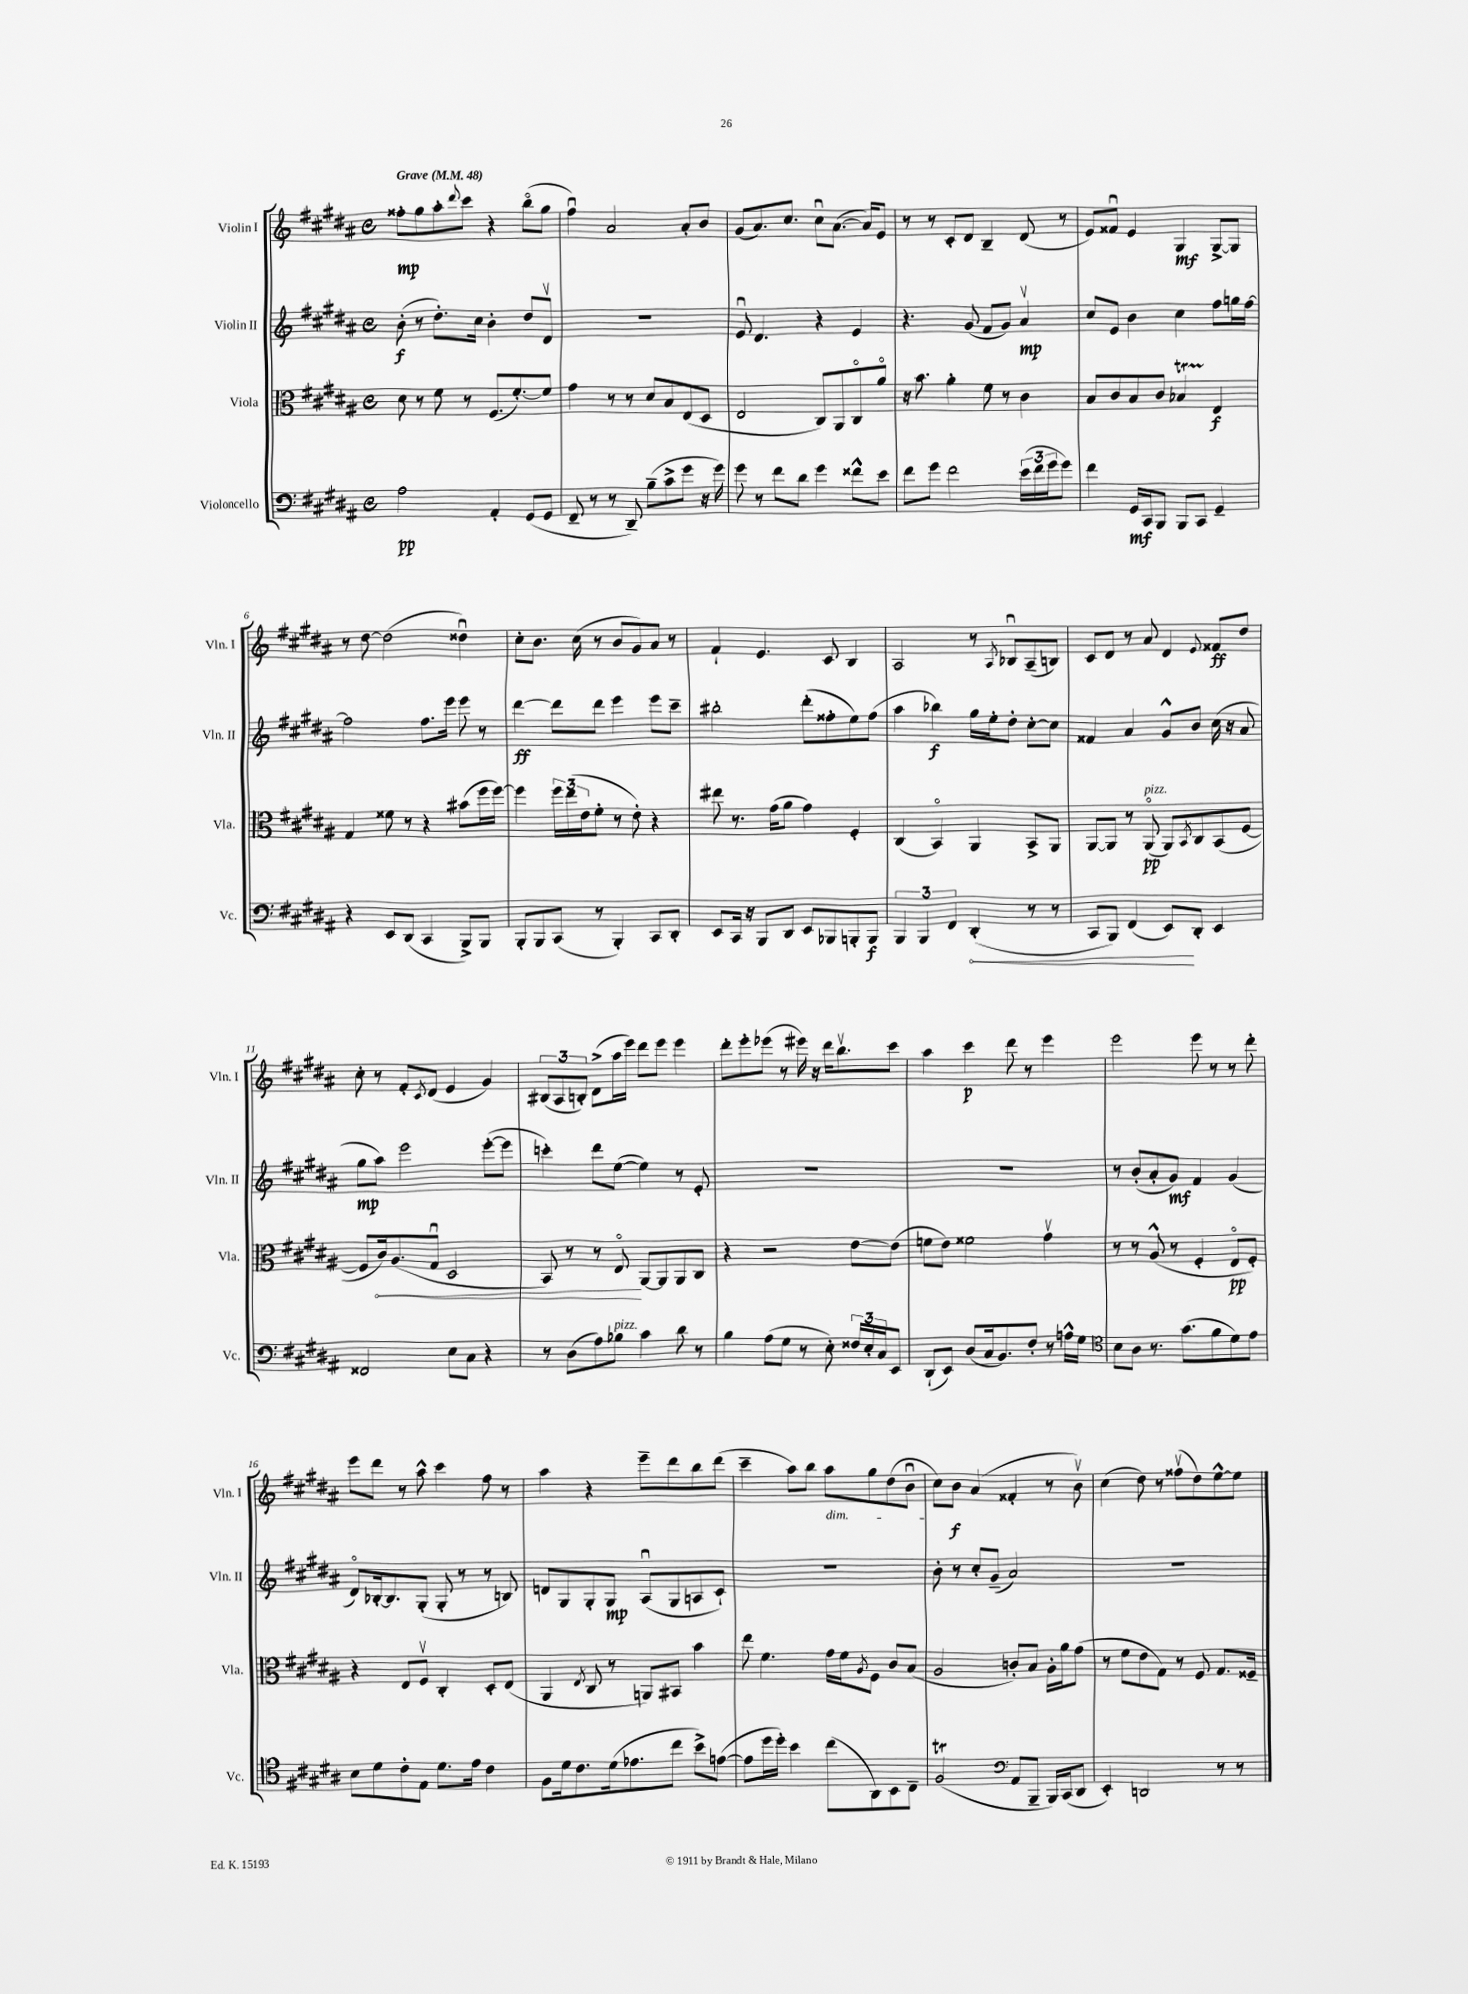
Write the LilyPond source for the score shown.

<<
\new StaffGroup <<
\new Staff = "s0" \with { instrumentName = "Violin I" shortInstrumentName = "Vln. I" } {
    \clef treble \key b \major \defaultTimeSignature \time 4/4 \tempo "Grave" 4 = 48
    fisis''8-.\mp gis''8 ais''8-. \appoggiatura { dis'''8 } cis'''8 r4 b''8\flageolet( gis''8 |
    fis''4\downbow) ais'2 ais'8-. b'8 |
    gis'8( ais'8.) cis''8. cis''8\downbow ais'8.~( ais'16) e'8 |
    r8 r8 cis'8-. dis'8 b4-- dis'8( r8 |
    e'8) fisis'8\downbow e'4 gis4\mf gis8~-> gis8 |
    r8 dis''8~ dis''2( disis''4\downbow) |
    cis''8-. b'8. cis''16( r8 b'8 gis'8) ais'8 r8 |
    fis'4-! e'4. cis'8 b4 |
    ais2 r8 \acciaccatura { ais8 } bes8\downbow ais8--( b8) |
    cis'8 dis'8 r8 ais'8 dis'4 \appoggiatura { e'8 } fisis'8\ff dis''8 |
    cis''8-. r8 fis'8-. \acciaccatura { cis'8 } dis'8( e'4 gis'4) |
    \tuplet 3/2 { bis8( ais8 b8-.) } dis'8->( ais''16 e'''16) dis'''8 e'''8 e'''4 |
    dis'''8-. e'''8-. ees'''8( r8 eis'''16) r16 dis'''16 b''8.\upbow cis'''8 |
    ais''4 cis'''4\p dis'''8 r8 e'''4 |
    e'''2 e'''8 r8 r8 dis'''8-. |
    e'''8 dis'''8 r8 ais''8-^ cis'''4 fis''8 r8 |
    ais''4 r4 e'''8-- dis'''8 b''8 dis'''8( |
    cis'''4-- ais''8) b''8 ais''8\dim gis''8 dis''8( b'8\downbow |
    cis''8\!) b'8\f ais'4( fisis'4-. r8 b'8\upbow) |
    cis''4( dis''8) r8 fisis''8\upbow( dis''8) e''8~-^ e''8 \bar "|." |
}
\new Staff = "s1" \with { instrumentName = "Violin II" shortInstrumentName = "Vln. II" } {
    \clef treble \key b \major \defaultTimeSignature \time 4/4
    b'8-.\f( r8 dis''8.-.) cis''16 b'4-. dis''8 dis'8\upbow |
    r1 |
    e'8\downbow dis'4. r4 e'4 |
    r4. gis'8( fis'8 gis'8) ais'4\upbow\mp |
    cis''8 e'8 b'4 cis''4 fis''8 g''16 fis''16~ |
    fis''2 fis''8. e'''16 e'''8 r8 |
    dis'''4~\ff dis'''8 dis'''8 e'''4 e'''8 cis'''8-- |
    bis''2-. dis'''8-.( fisis''8-. e''8) fisis''8( |
    ais''4 bes''4\f) gis''16 e''16-. dis''8-. cis''8~-. cis''8 |
    fisis'4 ais'4 gis'8-^ b'8 cis''16( r16 ais'8 |
    gis''8\mp ais''8) e'''2 e'''8~-.( e'''8 |
    c'''4-.) dis'''8 e''8~( e''4) r8 e'8-. |
    R1 |
    R1 |
    r8 b'8-.( ais'8-. gis'8\mf) fis'4 gis'4( |
    dis'8\flageolet) bes16~-. bes8. gis8-.( gis8-. r8 r8 b8) |
    d'8 gis8 gis8-. gis8\mp ais8\downbow( gis8 a8 cis'8-!) |
    R1 |
    b'8-. r8 cis''8-. gis'8--( ais'2) |
    r1 \bar "|." |
}
\new Staff = "s2" \with { instrumentName = "Viola" shortInstrumentName = "Vla." } {
    \clef alto \key b \major \defaultTimeSignature \time 4/4
    dis'8 r8 fis'8 r8 fis8.( fis'8.~-.) fis'8 |
    gis'4 r8 r8 dis'8 b8 e8( dis8 |
    e2 cis8) ais,8 cis8\flageolet ais'8\flageolet |
    r16 b'8. ais'4-. fis'8 r8 cis'4 |
    b8 cis'8 b8 cis'8 bes4\startTrillSpan e4\stopTrillSpan\f |
    gis4 fisis'8 r8 r4 bis'8( fis''16 fis''16~) |
    fis''4 \tuplet 3/2 { fis''16 e''16( e'16 } fis'8-. r8 e'8-.) r4 |
    eis''8 r8. gis'16( ais'8 gis'4) fis4-. |
    cis4( b,4\flageolet) ais,4 b,8-> ais,8 |
    ais,8~ ais,8 r8 ais,8\flageolet\pp^\markup { \italic "pizz." }( ais,8) \acciaccatura { b,8 } cis8 b,8( fis8~ |
    fis8 \once \override Hairpin.circled-tip = ##t cis'16\<) ais8.( gis8\downbow dis2 |
    b,8) r8 r8 e8\flageolet\! ais,8~ ais,8 ais,8 cis8 |
    r4 r2 e'8~ e'8( |
    f'8 e'8) fisis'2 gis'4\upbow |
    r8 r8 ais8-^( r8 fis4-. e8\flageolet\pp fis8-.) |
    r4 e8 fis8\upbow cis4-. dis8-. e8( |
    ais,4 \acciaccatura { e8 } cis8 r8 a,8) bis,8 b'4 |
    e''8 fis'4. gis'16 fis'16 \acciaccatura { ais8 } fis8 cis'8 b8( |
    ais2 c'8-.) b8 ais16-. ais'16 gis'8( |
    r8 fis'8 e'8 gis8) r8 fis8 gis8. fisis16-- \bar "|." |
}
\new Staff = "s3" \with { instrumentName = "Violoncello" shortInstrumentName = "Vc." } {
    \clef bass \key b \major \defaultTimeSignature \time 4/4
    ais2\pp ais,4-. gis,8( gis,8 |
    fis,8-- r8 r8 dis,8--) b8--( cis'8-> gis'8 r16 gis'16) |
    gis'8 r8 fis'8 dis'8 gis'4 fisis'8-^ e'8 |
    fis'8 gis'8 fis'2 \tuplet 3/2 { e'16( fis'16 gis'16 } gis'8) |
    fis'4 gis,16\mf cis,16 b,,8 b,,8 cis,8 gis,4-- |
    r4 e,8 dis,8( cis,4 b,,8->) b,,8 |
    b,,8-. b,,8 cis,8( r8 b,,4-.) cis,8 dis,8-. |
    e,8 cis,16 r16 b,,8 dis,8 e,8 bes,,8 b,,8-. b,,8\f |
    \tuplet 3/2 { b,,4 b,,4 fis,4 } \once \override Hairpin.circled-tip = ##t dis,4-.\<( r8 r8 |
    cis,8 b,,8) fis,4( e,8\!) dis,8-. e,4 |
    fisis,2 e8 cis8 r4 |
    r8 dis8( ais8) bes8^\markup { \italic "pizz." } cis'4 dis'8 r8 |
    b4 ais8( gis8 r8 e8-.) \tuplet 3/2 { fisis16 e16-. cis16 } e,8 |
    dis,8-!( e,8) dis8( cis16 b,8.) fis8-. r8 a16-^ gis16 |
    \clef tenor b8 ais8 r8. gis'8.( fis'8 dis'8) e'8 |
    b8 dis'8 cis'8-. e8 dis'8. e'16 cis'4 |
    fis8 dis'16 cis'8. dis'16( ees'8. cis''8 b'8->) e'8~( |
    e'8 dis''16 dis''16-.) b'4 cis''8( ais,8) b,8 cis8-- |
    fis2\trill( \clef bass ais,8 b,,8-- b,,16) cis,16( dis,8 |
    e,4-.) d,2 r8 r8 \bar "|." |
}
>>
>>
